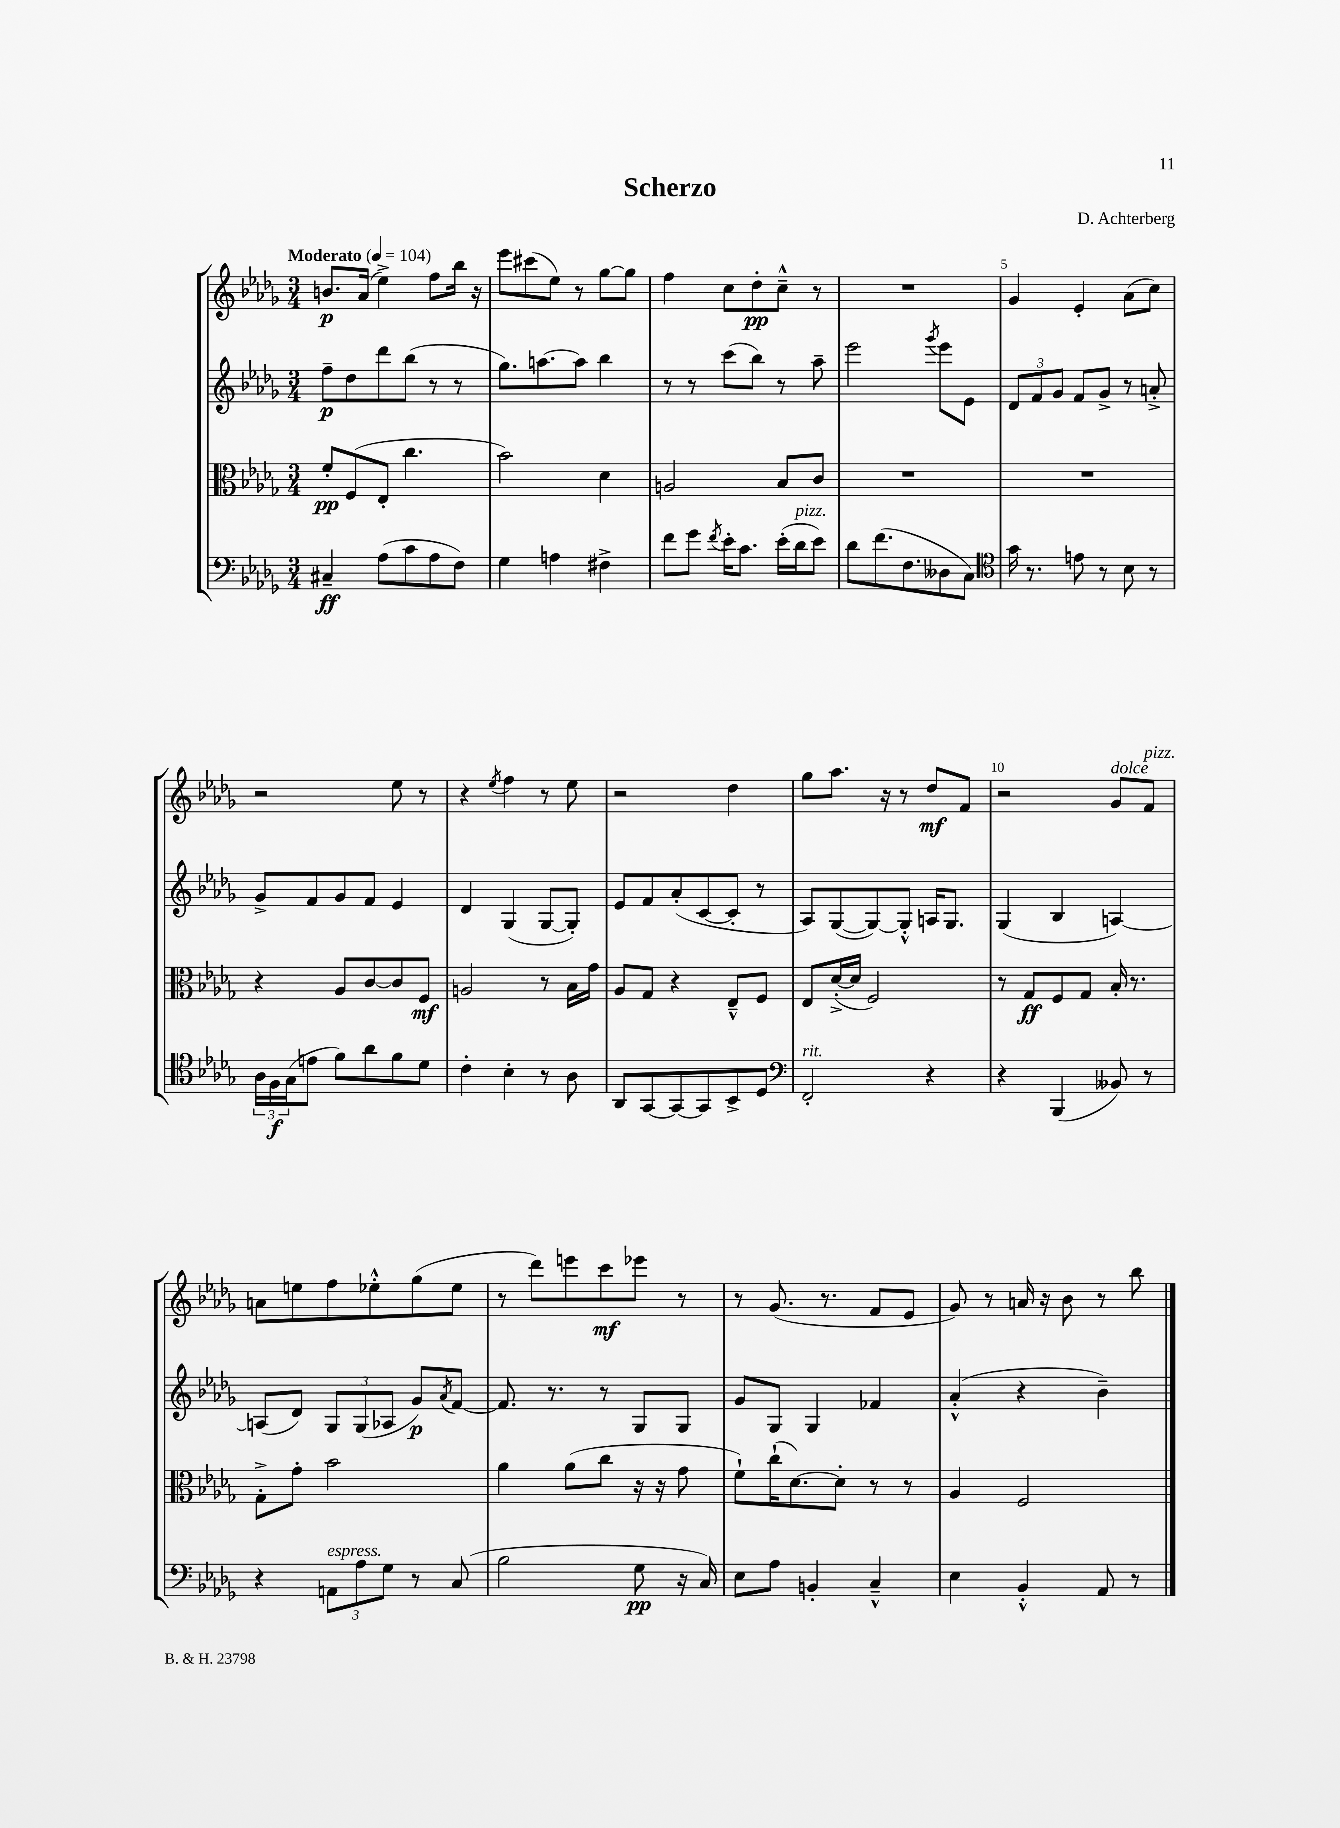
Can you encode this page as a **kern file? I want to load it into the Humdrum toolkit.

**kern	**kern	**kern	**kern
*staff4	*staff3	*staff2	*staff1
*clefF4	*clefC3	*clefG2	*clefG2
*k[b-e-a-d-g-]	*k[b-e-a-d-g-]	*k[b-e-a-d-g-]	*k[b-e-a-d-g-]
*M3/4	*M3/4	*M3/4	*M3/4
*MM104	*MM104	*MM104	*MM104
4C#~	8f'	8ff~	8.b
.	(8F	8dd-	.
.	.	.	(16a-
(8A-	8E-'	8ddd-	4ee-^)
8c	4.cc	(8bb-	.
8A-	.	8r	8ff
8F)	.	8r	16bb-
.	.	.	16r
=	=	=	=
4G-	2b-)	8.gg-)	8eee-
.	.	.	(8ccc#
.	.	[8.aa	.
4A	.	.	8ee-)
.	.	8aa]	8r
4F#^	4d-	4bb-	[8gg-
.	.	.	8gg-]
=	=	=	=
8f	2A	8r	4ff
8g-	.	8r	.
8qf	.	.	.
16e-'	.	(8ccc	8cc
8.c	.	.	.
.	.	8bb-)	8dd-'
(16e-'	8B-	8r	8cc~^^
16d-	.	.	.
8e-)	8c	8aa-~	8r
=	=	=	=
8d-	2.r	2eee-	2.r
(8.f	.	.	.
8.F	.	.	.
.	.	8qggg-	.
8D--	.	8eee-	.
8C)	.	8e-	.
=	=	=	=
*clefC4	*	*	*
16g-	2.r	12d-	4g-
8.r	.	.	.
.	.	12f	.
.	.	12g-	.
8e	.	8f	4e-'
8r	.	8g-^	.
8B-	.	8r	(8a-
8r	.	8a'^	8cc)
=	=	=	=
24A-	4r	8g-^	2r
24F	.	.	.
(24G-	.	.	.
8e	.	8f	.
8f)	8A-	8g-	.
8a-	[8c	8f	.
8f	8c]	4e-	8ee-
8d-	8F	.	8r
=	=	=	=
4c'	2A	4d-	4r
.	.	.	8qee-
4B-'	.	(4G-	4ff
8r	8r	[8G-	8r
8A-	16B-	8G-'])	8ee-
.	16g-	.	.
=	=	=	=
8AA-	8A-	8e-	2r
[8GG-	8G-	8f	.
8GG-_	4r	(8a-'	.
8GG-]	.	[8c	.
8BB-^	8E-~^^	8c']	4dd-
8D-	8F	8r	.
=	=	=	=
*clefF4	*	*	*
2FF'	8E-	8A-)	8gg-
.	([16d-'^	([8G-	8.aa-
.	16d-]	.	.
.	2F)	8G-_)	.
.	.	.	16r
.	.	8G-'^^]	8r
4r	.	16A	8dd-
.	.	8.G-	.
.	.	.	8f
=	=	=	=
4r	8r	(4G-	2r
.	8G-	.	.
(4BBB-	8F	4B-	.
.	8G-	.	.
8BB--)	16B-'	[4A)	8g-
.	8.r	.	.
8r	.	.	8f
=	=	=	=
4r	8G-'^	(8A]	8a
.	8g-'	8d-)	8ee
12AA	2b-	12G-	8ff
12A-	.	(12G-	.
.	.	.	8ee-'^^
12G-	.	12A-	.
8r	.	8g-)	(8gg-
.	.	8qa-	.
(8C	.	[8f	8ee-
=	=	=	=
2B-	4a-	8.f]	8r
.	.	.	8ddd-)
.	.	8.r	.
.	(8a-	.	8eee
.	8cc	8r	8ccc
8G-	16r	8G-	8eee-
.	16r	.	.
16r	8g-	8G-	8r
16C)	.	.	.
=	=	=	=
8E-	8f`)	8g-	8r
8A-	(16cc`	8G-	(8.g-
.	[8.d-)	.	.
4BB'	.	4G-	.
.	.	.	8.r
.	8d-']	.	.
4C~^^	8r	4f-	8f
.	8r	.	8e-
=	=	=	=
4E-	4A-	(4a-'^^	8g-)
.	.	.	8r
4BB-'^^	2F	4r	16a
.	.	.	16r
.	.	.	8b-
8AA-	.	4b-~)	8r
8r	.	.	8bb-
==	==	==	==
*-	*-	*-	*-
